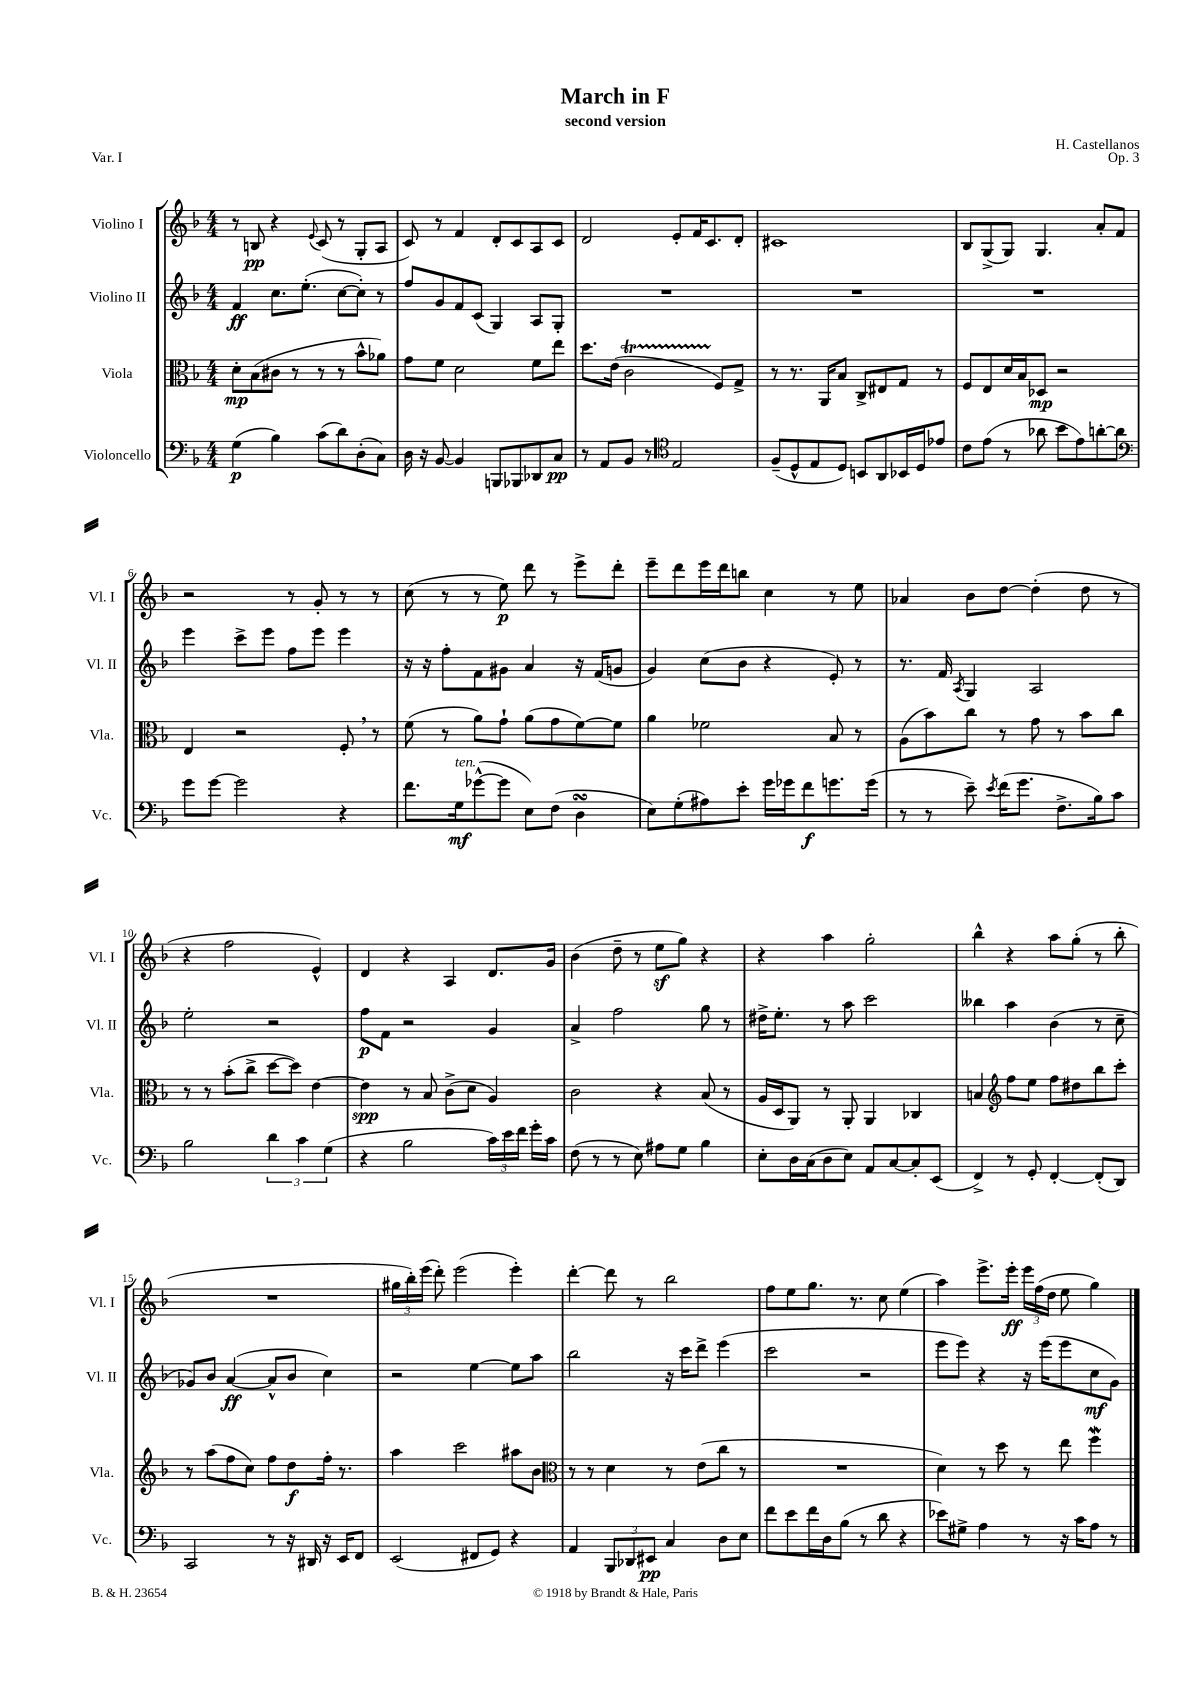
\header { title = "March in F" composer = "H. Castellanos" subtitle = "second version" opus = "Op. 3" piece = "Var. I" }
<<
\new StaffGroup <<
\new Staff = "s0" \with { instrumentName = "Violino I" shortInstrumentName = "Vl. I" } {
    \clef treble \key f \major \numericTimeSignature \time 4/4
    \autoBeamOff r8 b8\pp r4 \appoggiatura { e'8 } c'8( r8 g8[-. a8] |
    c'8) r8 f'4 d'8[-. c'8 a8 c'8] |
    d'2 e'8[-. f'16 c'8. d'8]-. |
    cis'1 |
    bes8[ g8->( g8]) g4. a'8[-. f'8] |
    r2 r8 g'8-. r8 r8 |
    c''8( r8 r8 e''8\p) d'''8 r8 e'''8[-> d'''8]-. |
    e'''8[-- d'''8 e'''16 d'''16 b''8] c''4 r8 e''8 |
    aes'4 bes'8[ d''8]~ d''4-.( d''8 r8 |
    r4 f''2 e'4-^) |
    d'4 r4 a4 d'8.[ g'16] |
    bes'4( d''8-- r8 e''8[\sf g''8]) r4 |
    r4 a''4 g''2-. |
    bes''4-^ r4 a''8[ g''8]-.( r8 bes''8-. |
    R1 |
    \tuplet 3/2 { gis''16[ bes''16-.) e'''16]( } d'''8-.) e'''2( e'''4-.) |
    d'''4~-. d'''8 r8 bes''2 |
    f''8[ e''8 g''8.] r8. c''8 e''4( |
    a''4) e'''8.[-> e'''16]-.\ff \tuplet 3/2 { e'''16[ f''16( d''16] } e''8 g''4) \bar "|." |
}
\new Staff = "s1" \with { instrumentName = "Violino II" shortInstrumentName = "Vl. II" } {
    \clef treble \key f \major \numericTimeSignature \time 4/4
    \autoBeamOff f'4\ff c''8.[ e''8.]-.( c''8[~ c''8]-.) r8 |
    f''8[ g'8 f'8 c'8]( g4) a8[ g8]-. |
    R1 |
    R1 |
    R1 |
    e'''4 c'''8[-> e'''8] f''8[ e'''8] e'''4 |
    r16 r16 f''8[-. f'8 gis'8] a'4 r16 f'16[( g'8] |
    g'4) c''8[( bes'8] r4 e'8-.) r8 |
    r8. f'16 \acciaccatura { a8 } g4 a2 |
    e''2-. r2 |
    f''8[\p f'8] r2 g'4 |
    a'4-> f''2 g''8 r8 |
    dis''16[-> e''8.]-. r8 a''8 c'''2 |
    beses''4 a''4 bes'4( r8 c''8-- |
    ges'8[) bes'8] a'4~\ff( a'8[-^ bes'8] c''4) |
    r2 e''4~ e''8[ a''8] |
    bes''2 r16 c'''16[ d'''8]-> e'''4( |
    c'''2 r2 |
    e'''8[ e'''8]) r4 r16 e'''16[( e'''8 c''8\mf g'8]) \bar "|." |
}
\new Staff = "s2" \with { instrumentName = "Viola" shortInstrumentName = "Vla." } {
    \clef alto \key f \major \numericTimeSignature \time 4/4
    \autoBeamOff d'8[-.\mp bes8( cis'8] r8 r8 r8 bes'8[-^ aes'8]) |
    g'8[ f'8] d'2 f'8[ e''8] |
    d''8.[ e'16]( c'2\startTrillSpan f8[\stopTrillSpan) g8]-> |
    r8 r8. a,16[ bes8] c8[-> eis8 g8] r8 |
    f8[ e8 d'16 bes16 des8]\mp r2 |
    e4 r2 f8-. \breathe r8 |
    f'8( r8 a'8[) g'8]-! a'8[( g'8 f'8~) f'8] |
    a'4 fes'2 bes8 r8 |
    a8[( bes'8) c''8] r8 g'8 r8 bes'8[ c''8] |
    r8 r8 bes'8[-.( c''8]-> d''8[~ d''8]) e'4~ |
    e'4\spp r8 bes8 c'8[->( d'8] a4) |
    c'2 r4 bes8( r8 |
    a16[ d16 a,8]) r8 a,8-. a,4 ces4 |
    b4 \clef treble f''8[ e''8] f''8[ dis''8 bes''8 c'''8]-. |
    r8 a''8[( f''8 c''8]) f''8[ d''8\f f''16]-. r8. |
    a''4 c'''2 ais''8[ bes'8] |
    \clef alto r8 r8 d'4 r8 e'8[( c''8] r8 |
    R1 |
    d'4) r8 d''8 r8 e''8 f''4\mordent \bar "|." |
}
\new Staff = "s3" \with { instrumentName = "Violoncello" shortInstrumentName = "Vc." } {
    \clef bass \key f \major \numericTimeSignature \time 4/4
    \autoBeamOff g4\p( bes4) c'8[( d'8) d8-.( c8]) |
    d16 r16 bes,8~ bes,4 b,,8[ bes,,8 des,8 c8]\pp |
    r8 a,8[ bes,8] r8 \clef tenor e2 |
    f8[--( d8-^ e8 d8]) b,8[ a,8 bes,16 d16 ees'8] |
    c'8[ e'8]( r8 aes'8 bes'8[ e'8) a'8~-. a'8] |
    \clef bass g'8[ g'8]~ g'2 r4 |
    f'8.[ g16\mf^\markup { \italic "ten." } ges'8~-^( ges'8] e8[) f8]( d4\turn |
    e8[) g8-.( ais8) e'8]-. g'16[ ges'16 f'8\f g'8. g'16]( |
    r8 r8 e'8--) \acciaccatura { e'8 } f'16[( g'8.] f8.[-> bes16) c'8] |
    bes2 \tuplet 3/2 { d'4 c'4 g4( } |
    r4 bes2 \tuplet 3/2 { c'16[) e'16 f'16] } g'16[-. c'16] |
    f8( r8 r8 e8) ais8[ g8] bes4 |
    e8[-. d16 c16( d8 e8]) a,8[ c8~ c8-. e,8]( |
    f,4->) r8 g,8-. f,4~-. f,8[-.( d,8]) |
    c,2 r8 r16 dis,16 r16 e,16[ f,8] |
    e,2( fis,8[ g,8]) r4 |
    a,4 \tuplet 3/2 { bes,,8[ des,8 eis,8]\pp } c4 d8[ e8] |
    f'8[ e'8 f'16 d16 bes8]( r8 d'8 r4 |
    ees'8[) gis8]-> a4 r8 r16 c'16[ a8] r8 \bar "|." |
}
>>
>>
